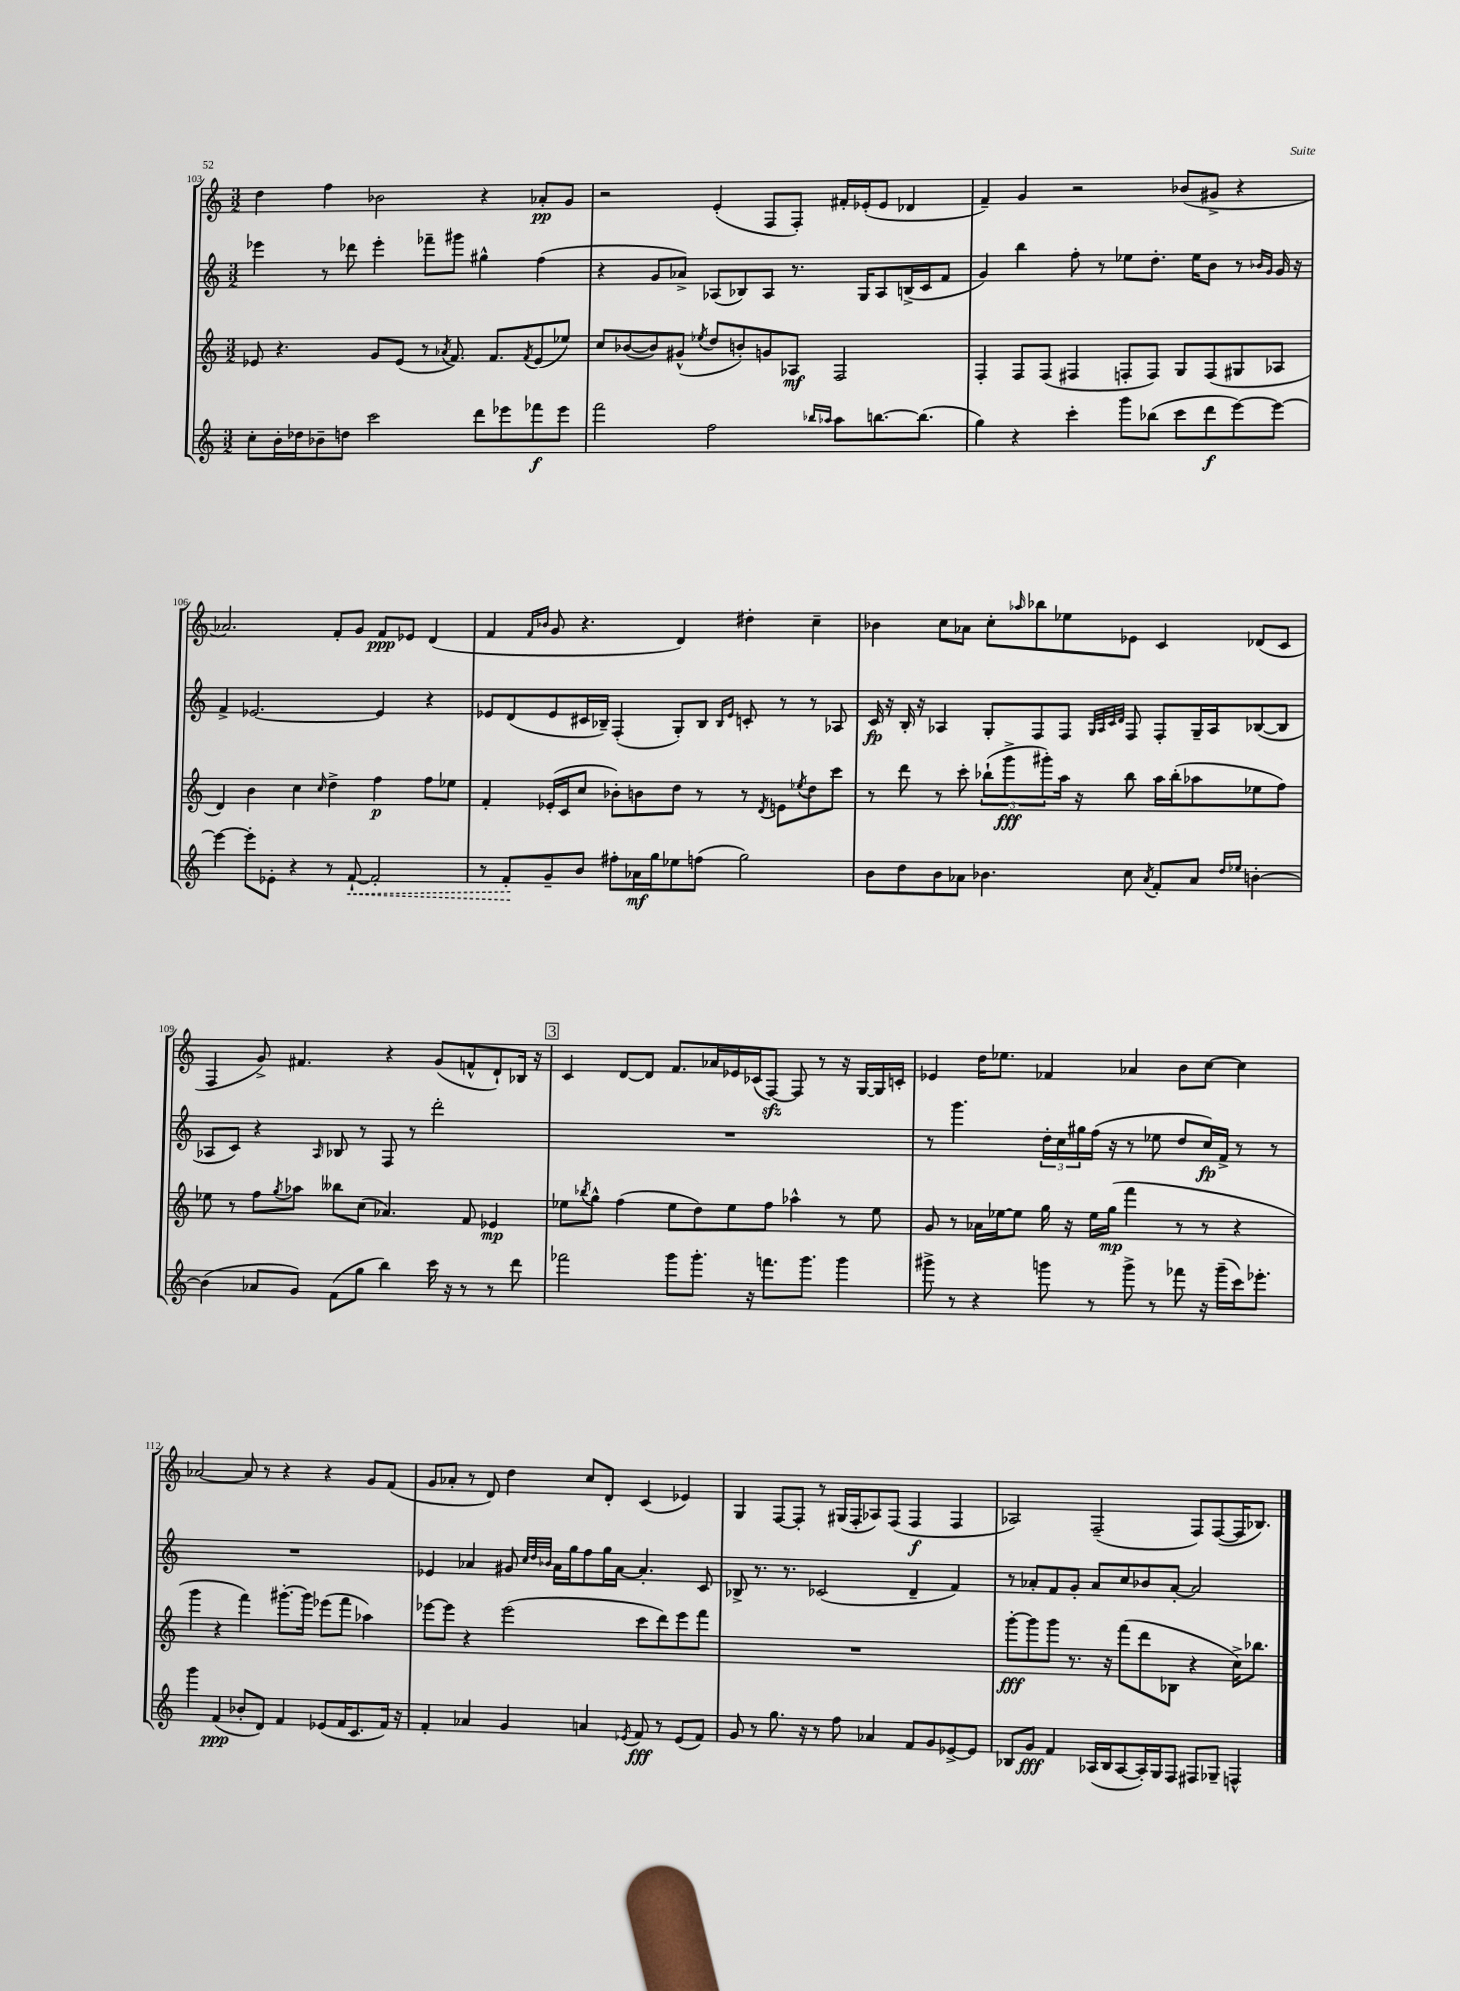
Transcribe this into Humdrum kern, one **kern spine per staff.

**kern	**dynam	**kern	**dynam	**kern	**dynam	**kern	**dynam
*part4	*part4	*part3	*part3	*part2	*part2	*part1	*part1
*staff4	*staff4	*staff3	*staff3	*staff2	*staff2	*staff1	*staff1
*clefG2	*	*clefG2	*	*clefG2	*	*clefG2	*
*k[]	*	*k[]	*	*k[]	*	*k[]	*
*M3/2	*	*M3/2	*	*M3/2	*	*M3/2	*
=103	=103	=103	=103	=103	=103	=103	=103
8cc'\L	.	8e-X/	.	4eee-X\	.	4dd\	.
16b'\L	.	4.r	.	.	.	.	.
16dd-X\J	.	.	.	.	.	.	.
8b-X~\	.	.	.	8r	.	4ff\	.
8ddn\J	.	.	.	8ddd-X\	.	.	.
2ccc\	.	8g/L	.	4eee-'\	.	2b-X\	.
.	.	(8e-/J	.	.	.	.	.
.	.	8r	.	8fff-X~\L	.	.	.
.	.	8qa-X/	.	.	.	.	.
.	.	8.f/)	.	8ggg#X\J	.	.	.
8ddd\L	.	.	.	4gg#X^^\	.	4r	.
.	.	8.f/L	.	.	.	.	.
8eee-X\	.	.	.	.	.	.	.
.	.	8qf/	.	.	.	.	.
8fff-X\	f	(8e-/	.	(4ff\	.	8a-X'/L	pp
8eee-\J	.	8ee-X/J)	.	.	.	8g/J	.
=104	=104	=104	=104	=104	=104	=104	=104
2fff\	.	8cc/L	.	4r	.	2r	.
.	.	([8b-X/	.	.	.	.	.
.	.	8b-/])	.	8g/L	.	.	.
.	.	(8g#X^^/J	.	8a-X^/J)	.	.	.
.	.	8qee-X/	.	.	.	.	.
2ff\	.	8dd/L	.	(8A-X/L	.	(4e'/	.
.	.	8bn'/)	.	8B-X/)	.	.	.
.	.	8gn/	.	8A-/J	.	8F/L	.
.	.	8A-X/J	mf	8.r	.	8F'/J)	.
16qqbb-X/LL	.	.	.	.	.	.	.
16qqaa-X/JJ	.	.	.	.	.	.	.
8aa-\L	.	2F/	.	.	.	16f#X'/LL	.
.	.	.	.	16G/KL	.	(16e-X'/J	.
[8.bbn\	.	.	.	8A-/	.	8e-/J	.
.	.	.	.	(16Bn^/L	.	4d-X/	.
(8.bb\J]	.	.	.	16c/J	.	.	.
.	.	.	.	8f/J	.	.	.
=105	=105	=105	=105	=105	=105	=105	=105
4gg\)	.	4F'/	.	4g/)	.	4f~/)	.
4r	.	8F/L	.	4bb\	.	4g/	.
.	.	(8F/J	.	.	.	.	.
4ccc'\	.	4F#X/	.	8ff'\	.	2r	.
.	.	.	.	8r	.	.	.
8ggg\L	.	8Fn'/L	.	8ee-X\L	.	.	.
(8bb-X\J	.	8F/J)	.	8.dd'\J	.	.	.
8ccc\L	.	8G/L	.	.	.	(8b-X/L	.
.	.	.	.	16ee-\KL	.	.	.
8ddd\	f	(8F/	.	8b\J	.	8g#X^/J	.
[8eee\)	.	8G#X/	.	8r	.	4r	.
.	.	.	.	16qqb-X/LL	.	.	.
.	.	.	.	16qqg/JJ	.	.	.
8eee\J_	.	8A-X/J	.	16g/	.	.	.
.	.	.	.	16r	.	.	.
!!LO:LB:g=z
=106	=106	=106	=106	=106	=106	=106	=106
4eee\_	.	4d/)	.	4f^/	.	2.a-X/)	.
8eee'\L]	.	4b\	.	[2.e-X/	.	.	.
8e-X'\J	.	.	.	.	.	.	.
4r	.	4cc\	.	.	.	.	.
.	.	16qqcc/	.	.	.	.	.
8r	.	4dd^\	.	.	.	8f'/L	.
!	!LO:HP:b	!	!	!	!	!	!
[8f`/	<	.	.	.	.	8g/J	.
2f'/]	.	4ff\	p	4e-/]	.	8f/L	ppp
.	.	.	.	.	.	8e-X/J	.
.	.	8ff\L	.	4r	.	(4d/	.
.	.	8ee-X\J	.	.	.	.	.
=107	=107	=107	=107	=107	=107	=107	=107
8r	.	4f'/	.	8e-X/L	.	4f/	.
8f'/L	.	.	.	(8d/	.	.	.
.	.	.	.	.	.	16qqf/LL	.
.	.	.	.	.	.	16qqb-X/JJ	.
8g~/	[	(16e-X'/LL	.	8e-/	.	8g/	.
.	.	16c/J	.	.	.	.	.
8b/J	.	8cc/J	.	16c#X/L	.	4.r	.
.	.	.	.	16B-X~/JJ)	.	.	.
8ff#X'\L	.	8b-X'\L)	.	(4F'/	.	.	.
16a-X\L	mf	8bn\	.	.	.	.	.
16gg\J	.	.	.	.	.	.	.
8ee-X\	.	8dd\J	.	8G'/L)	.	4d/)	.
(8ffn\J	.	8r	.	8B-/J	.	.	.
.	.	.	.	16qqB-/LL	.	.	.
.	.	.	.	16qqe-/JJ	.	.	.
2gg\)	.	8r	.	8cn'/	.	4dd#X'\	.
.	.	8qd/	.	.	.	.	.
.	.	8en\L	.	8r	.	.	.
.	.	8qee-X/	.	.	.	.	.
.	.	8dd\	.	8r	.	4cc~\	.
.	.	8ccc\J	.	8A-X/	.	.	.
=108	=108	=108	=108	=108	=108	=108	=108
8b\L	.	8r	.	16c/	fp	4b-X\	.
.	.	.	.	16r	.	.	.
8dd\	.	8ddd\	.	16B'/	.	.	.
.	.	.	.	16r	.	.	.
8b\	.	8r	.	4A-X/	.	8cc\L	.
8a-X\J	.	8ccc'\	.	.	.	8a-X\J	.
4.b-X\	.	(12bb-X`\L	.	8G'/L	.	8cc'\L	.
.	.	12ggg^\	fff	.	.	.	.
.	.	.	.	.	.	16qqaa-X/	.
.	.	.	.	8F/	.	8bb-X\	.
.	.	12ggg#X'\)	.	.	.	.	.
.	.	16aa\Jk	.	8F/J	.	8ee-X\	.
.	.	16r	.	.	.	.	.
.	.	.	.	32qqG/LLL	.	.	.
.	.	.	.	32qqA-/	.	.	.
.	.	.	.	32qqc/	.	.	.
.	.	.	.	32qqd/JJJ	.	.	.
8cc\	.	8bb-\	.	8F/	.	8e-X\J	.
8qa-/	.	.	.	.	.	.	.
8f'/L	.	16aa\LL	.	8F'/L	.	4c/	.
.	.	(16bb-'\J	.	.	.	.	.
8a-/J	.	8aa-X\	.	16G~/L	.	.	.
.	.	.	.	16A-/J	.	.	.
16qqdd/LL	.	.	.	.	.	.	.
16qqee-X/JJ	.	.	.	.	.	.	.
[4bn'\	.	8ee-X\	.	([8B-X/	.	(8d-X/L	.
.	.	8ff\J)	.	8B-/J]	.	8c/J	.
!!LO:LB:g=z
=109	=109	=109	=109	=109	=109	=109	=109
(4b\]	.	8ee-X\	.	8A-X/L	.	4F/	.
.	.	8r	.	8c/J)	.	.	.
8a-X/L	.	8ff\L	.	4r	.	8g^/)	.
.	.	8qgg/	.	.	.	.	.
8g/J)	.	8aa-X\J	.	.	.	4.f#X/	.
.	.	.	.	16qqA-/	.	.	.
(8f\L	.	8bb--X\L	.	8B-X/	.	.	.
8gg\J	.	(8cc\J	.	8r	.	.	.
4bb\)	.	4.a-X/)	.	8F/	.	4r	.
.	.	.	.	8r	.	.	.
16ccc\	.	.	.	2ddd'\	.	(8g/L	.
16r	.	.	.	.	.	.	.
8r	.	8f/	.	.	.	8fn^^/	.
8r	.	4e-X/	mp	.	.	8d`/)	.
8ddd\	.	.	.	.	.	16B-X/Jk	.
.	.	.	.	.	.	16r	.
!!LO:REH:place=s1:t=3
=110	=110	=110	=110	=110	=110	=110	=110
2fff-X\	.	8ee-X\L	.	1.r	.	4c/	.
.	.	8qbb-X/	.	.	.	.	.
.	.	8gg^^\J	.	.	.	.	.
.	.	(4ff\	.	.	.	[8d/L	.
.	.	.	.	.	.	8d/J]	.
8ggg\L	.	8ee-\L	.	.	.	8.f/L	.
8.ggg'\J	.	8dd\)	.	.	.	.	.
.	.	.	.	.	.	16a-X/L	.
.	.	8ee-\	.	.	.	16e-X/	.
16r	.	.	.	.	.	(16c-X/J	.
8.fffn\L	.	8ff\J	.	.	.	[8Fzz/J)	.
.	.	4aa-X^^\	.	.	.	8F/]	.
8.ggg\J	.	.	.	.	.	.	.
.	.	.	.	.	.	8r	.
4ggg\	.	8r	.	.	.	16r	.
.	.	.	.	.	.	[16G/LL	.
.	.	8ee-\	.	.	.	16G/]	.
.	.	.	.	.	.	16cn'/JJ	.
=111	=111	=111	=111	=111	=111	=111	=111
8ggg#X^\	.	8g/	.	8r	.	4e-X/	.
8r	.	8r	.	4.ggg\	.	.	.
4r	.	16a-X\LL	.	.	.	16dd\KL	.
.	.	[16ee-X\J	.	.	.	8.ee-X\J	.
.	.	8ee-\J]	.	.	.	.	.
8gggn\	.	16gg\	.	24dd'\LL	.	4f-X/	.
.	.	.	.	24cc\	.	.	.
.	.	16r	.	.	.	.	.
.	.	.	.	24gg#X\	.	.	.
8r	.	16ee-\LL	.	(16ff\JJ	.	.	.
.	.	(16gg\JJ	mp	16r	.	.	.
8ggg^\	.	4fff\	.	8r	.	4a-X/	.
8r	.	.	.	8ee-X\	.	.	.
8fff-X\	.	8r	.	8dd/L	.	8b\L	.
16r	.	8r	.	16cc/L)	fp	[8cc\J	.
(16ggg~\LL	.	.	.	16f^/JJ	.	.	.
16ccc\J)	.	4r	.	8r	.	4cc\]	.
8.eee-X'\J	.	.	.	.	.	.	.
.	.	.	.	8r	.	.	.
!!LO:LB:g=z
=112	=112	=112	=112	=112	=112	=112	=112
4ggg\	.	4ggg\	.	1.r	.	[2a-X/	.
(4f/	ppp	4r	.	.	.	.	.
8b-X'/L	.	4fff\)	.	.	.	8a-/]	.
8d/J)	.	.	.	.	.	8r	.
4f/	.	[8.ggg#X'\L	.	.	.	4r	.
.	.	16ggg#\Jk]	.	.	.	.	.
(8e-X/L	.	(8eee-X\L	.	.	.	4r	.
16f/K	.	8fff\J	.	.	.	.	.
8.c/	.	.	.	.	.	.	.
.	.	4aa-X\)	.	.	.	8g/L	.
16f/Jk)	.	.	.	.	.	(8f/J	.
16r	.	.	.	.	.	.	.
=113	=113	=113	=113	=113	=113	=113	=113
4f'/	.	[8eee-X\L	.	4e-X/	.	8g/L	.
.	.	8eee-\J]	.	.	.	8a-X'/J	.
4a-X/	.	4r	.	4a-X/	.	8r	.
.	.	.	.	.	.	8d/)	.
4g/	.	(2eee-\	.	8g#X/	.	4dd\	.
.	.	.	.	32qqcc/LLL	.	.	.
.	.	.	.	32qqdd/	.	.	.
.	.	.	.	32qqb-X/JJJ	.	.	.
.	.	.	.	16a-\LL	.	.	.
.	.	.	.	16gg\J	.	.	.
4an/	.	.	.	8ff\	.	8cc/L	.
.	.	.	.	16gg\L	.	8d'/J	.
.	.	.	.	[16a-\JJ	.	.	.
8qe-X/	.	.	.	.	.	.	.
8f/	fff	8ccc\L	.	4.a-'/]	.	(4c/	.
8r	.	8ddd\)	.	.	.	.	.
(8e-/L	.	8eee-\	.	.	.	4e-X/)	.
8f/J)	.	8fff\J	.	8c/	.	.	.
=114	=114	=114	=114	=114	=114	=114	=114
8g/	.	1.r	.	8B-X^/	.	4G/	.
8r	.	.	.	8.r	.	.	.
8.gg\	.	.	.	.	.	[8F/L	.
.	.	.	.	8.r	.	.	.
.	.	.	.	.	.	8F'/J]	.
16r	.	.	.	.	.	.	.
8r	.	.	.	(2c-X/	.	8r	.
8ff\	.	.	.	.	.	(16G#X/LL	.
.	.	.	.	.	.	16F'/J	.
4a-X/	.	.	.	.	.	8A-X/)	.
.	.	.	.	.	.	(8F/J	.
8f/L	.	.	.	4d~/	.	4F/	f
8g/	.	.	.	.	.	.	.
[8e-X^/	.	.	.	4f/)	.	4F/	.
8e-/J]	.	.	.	.	.	.	.
=115	=115	=115	=115	=115	=115	=115	=115
8B-X/L	.	[8ggg'\L	fff	8r	.	2A-X/)	.
8g/J	fff	8ggg\]	.	8a-X'/L	.	.	.
4f/	.	8ggg\J	.	8f/	.	.	.
.	.	8.r	.	8g'/J	.	.	.
(16A-X/LL	.	.	.	8a-/L	.	(2F~/	.
16B-/J	.	16r	.	.	.	.	.
[8A-/	.	(8fff\L	.	8cc/	.	.	.
16A-'/L])	.	8ddd\	.	8b-X/	.	.	.
16G/J	.	.	.	.	.	.	.
8F/J	.	8B-X\J	.	[8a-'/J	.	.	.
8F#X/L	.	4r	.	2a-/]	.	8F/L)	.
8G-X~/J	.	.	.	.	.	([8F/	.
4Fn^^/	.	16cc^\KL)	.	.	.	16F/K]	.
.	.	8.bb-X\J	.	.	.	8.B-X/J)	.
==	==	==	==	==	==	==	==
*-	*-	*-	*-	*-	*-	*-	*-
